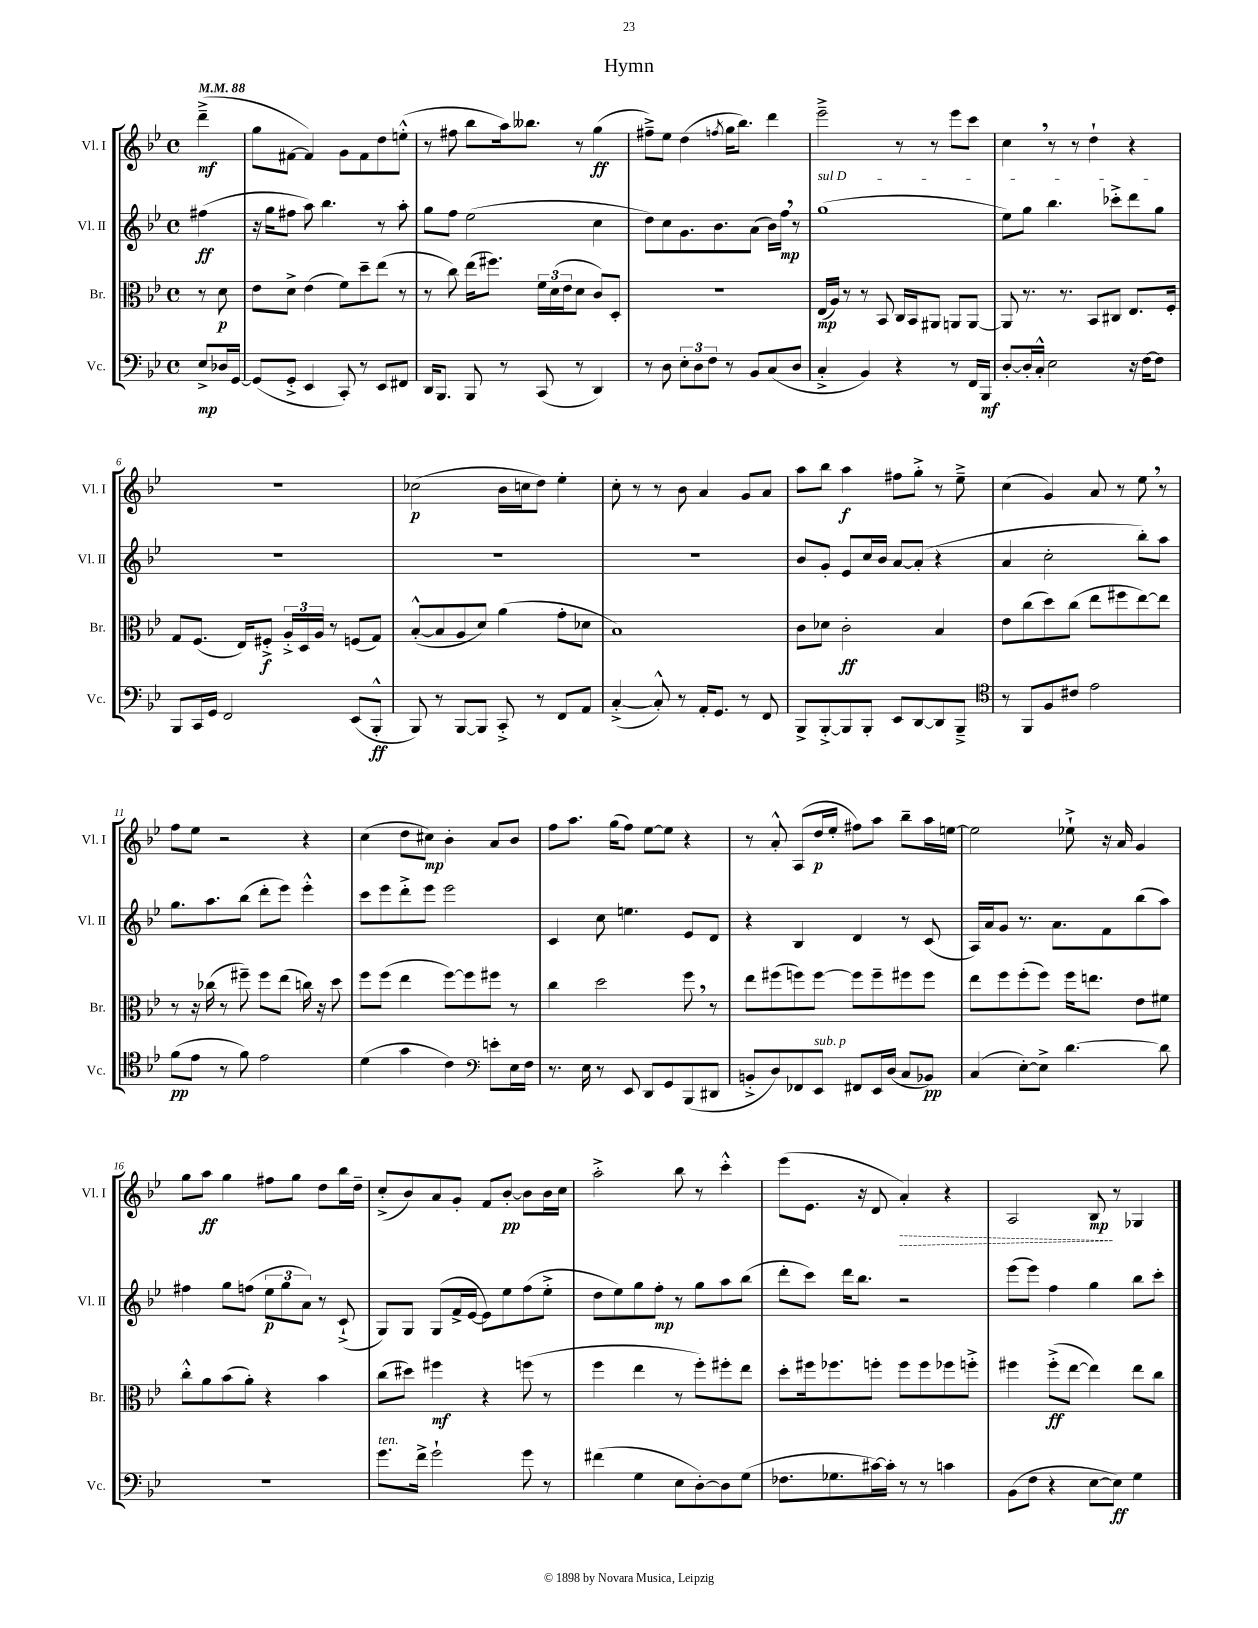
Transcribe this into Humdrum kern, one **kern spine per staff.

**kern	**dynam	**kern	**dynam	**kern	**dynam	**kern	**dynam
*part4	*part4	*part3	*part3	*part2	*part2	*part1	*part1
*staff4	*staff4	*staff3	*staff3	*staff2	*staff2	*staff1	*staff1
*I"Vc.	*	*I"Br.	*	*I"Vl. II	*	*I"Vl. I	*
*I'Vc.	*	*I'Br.	*	*I'Vl. II	*	*I'Vl. I	*
*clefF4	*	*clefC3	*	*clefG2	*	*clefG2	*
*k[b-e-]	*	*k[b-e-]	*	*k[b-e-]	*	*k[b-e-]	*
*M4/4	*	*M4/4	*	*M4/4	*	*M4/4	*
*met(c)	*	*met(c)	*	*met(c)	*	*met(c)	*
*MM88	*	*MM88	*	*MM88	*	*MM88	*
=	=	=	=	=	=	=	=
8E-^/L	mp	8r	.	(4ff#X\	ff	(4ddd~^\	mf
16D-X/L	.	8d\	p	.	.	.	.
[16GG/JJ	.	.	.	.	.	.	.
=1	=1	=1	=1	=1	=1	=1	=1
(8GG/L]	.	8e-\L	.	16r	.	8gg\L	.
.	.	.	.	16gg\KL	.	.	.
8GG'^/J	.	8d^\J	.	8ff#X\J	.	[8f#X\J	.
4EE-/	.	(4e-\	.	8aa\)	.	4f#/])	.
.	.	.	.	4.bb-\	.	.	.
8CC'/)	.	8f\L)	.	.	.	8g\L	.
8r	.	8dd~\	.	.	.	8f#\	.
8EE-/L	.	(8ee-\J	.	8r	.	8dd\	.
8FF#X/J	.	8r	.	8aa'\	.	(8een'^^\J	.
=2	=2	=2	=2	=2	=2	=2	=2
16DD/KL	.	8r	.	8gg\L	.	8r	.
8.BBB-/J	.	.	.	.	.	.	.
.	.	8cc\)	.	8ff\J	.	8ff#X\	.
8BBB-/	.	(16ee-\KL	.	(2ee-\	.	8bb-\L	.
.	.	8.ff#X\J)	.	.	.	.	.
8r	.	.	.	.	.	16aa\k)	.
.	.	.	.	.	.	8.bb--X\J	.
(8CC/	.	24f\LL	.	.	.	.	.
.	.	(24d\	.	.	.	.	.
.	.	24e-\J	.	.	.	.	.
8r	.	8d\J	.	.	.	8r	.
4DD/)	.	8c/L)	.	4cc\	.	(4gg\	ff
.	.	8D'/J	.	.	.	.	.
=3	=3	=3	=3	=3	=3	=3	=3
8r	.	1r	.	8dd\L)	.	8ff#X~^\L)	.
8D\	.	.	.	8cc\	.	8ee-\J	.
12E-'\L	.	.	.	8.g\	.	(4dd\	.
12D\	.	.	.	.	.	.	.
12F\J	.	.	.	.	.	.	.
.	.	.	.	8.b-\	.	.	.
.	.	.	.	.	.	8qffn/	.
8r	.	.	.	.	.	16gg\KL	.
.	.	.	.	.	.	8.bb-\J)	.
8BB-/L	.	.	.	(8a\J	.	.	.
(8C/	.	.	.	16b-\LL)	.	4ddd\	.
.	.	.	.	16ff,\JJ	mp	.	.
8D/J	.	.	.	8r	.	.	.
=4	=4	=4	=4	=4	=4	=4	=4
!	!	!	!	!LO:TX:a:i:t=sul D	!	!	!
4C'^/	.	(16E-/LL	mp	(1gg	.	2eee-~^\	.
.	.	16A/JJ)	.	.	.	.	.
.	.	8r	.	.	.	.	.
4BB-/)	.	8r	.	.	.	.	.
.	.	8BB-/	.	.	.	.	.
4r	.	16C/LL	.	.	.	8r	.
.	.	16BB-/J	.	.	.	.	.
.	.	8AA#X/J	.	.	.	8r	.
8r	.	8AAn/L	.	.	.	8eee-\L	.
16FF/LL	.	[8AA/J	.	.	.	8ccc\J	.
16BBB-/JJ	mf	.	.	.	.	.	.
=5	=5	=5	=5	=5	=5	=5	=5
[8D'/L	.	8AA/]	.	8ee-\L)	.	4cc,\	.
16D'/L]	.	8.r	.	8gg\J	.	.	.
16C'^^/JJ	.	.	.	.	.	.	.
2E-\	.	.	.	4.bb-\	.	8r	.
.	.	8.r	.	.	.	.	.
.	.	.	.	.	.	8r	.
.	.	8BB-/L	.	.	.	4dd`\	.
.	.	8C#X/J	.	8ccc-X'^\L	.	.	.
16r	.	8.E-/L	.	8ddd\	.	4r	.
[16F\KL	.	.	.	.	.	.	.
8F\J]	.	.	.	8gg\J	.	.	.
.	.	16F'/Jk	.	.	.	.	.
!!LO:LB:g=z
=6	=6	=6	=6	=6	=6	=6	=6
8BBB-/L	.	8G/L	.	1r	.	1r	.
16CC/L	.	(8.F/J	.	.	.	.	.
16GG/JJ	.	.	.	.	.	.	.
2FF/	.	.	.	.	.	.	.
.	.	16E-/KL)	.	.	.	.	.
.	.	8F#X'^/J	f	.	.	.	.
.	.	24A'^/LL	.	.	.	.	.
.	.	24D/	.	.	.	.	.
.	.	24A/JJ	.	.	.	.	.
.	.	8r	.	.	.	.	.
(8EE-/L	.	(8Fn/L	.	.	.	.	.
8BBB-'^^/J	ff	8G/J)	.	.	.	.	.
=7	=7	=7	=7	=7	=7	=7	=7
8BBB-/)	.	([8B-'^^/L	.	1r	.	(2cc-X\	p
8r	.	8B-/]	.	.	.	.	.
[8BBB-/L	.	8A/	.	.	.	.	.
8BBB-/J]	.	8d/J)	.	.	.	.	.
8CC'^/	.	(4a\	.	.	.	16b-\LL	.
.	.	.	.	.	.	16ccn\J	.
8r	.	.	.	.	.	8dd\J)	.
8FF/L	.	8g'\L	.	.	.	4ee-'\	.
8AA/J	.	8d-X\J	.	.	.	.	.
=8	=8	=8	=8	=8	=8	=8	=8
([4C'^/	.	1B-)	.	1r	.	8cc'\	.
.	.	.	.	.	.	8r	.
8C'^^/])	.	.	.	.	.	8r	.
8r	.	.	.	.	.	8b-\	.
16AA'/KL	.	.	.	.	.	4a/	.
8.GG/J	.	.	.	.	.	.	.
8r	.	.	.	.	.	8g/L	.
8FF/	.	.	.	.	.	8a/J	.
=9	=9	=9	=9	=9	=9	=9	=9
8BBB-^/L	.	8c\L	.	8b-/L	.	8aa\L	.
[8BBB-'^/	.	8d-X\J	.	8g'/J	.	8bb-\J	.
8BBB-/]	.	2c'\	ff	8e-/L	.	4aa\	f
8BBB-'/J	.	.	.	16cc/L	.	.	.
.	.	.	.	16b-/JJ	.	.	.
8EE-/L	.	.	.	[8a/L	.	8ff#X\L	.
[8DD/	.	.	.	(8a'/J]	.	8gg'^\J	.
8DD/]	.	4B-/	.	4r	.	8r	.
8BBB-~^/J	.	.	.	.	.	8ee-~^\	.
=10	=10	=10	=10	=10	=10	=10	=10
*clefC4	*	*	*	*	*	*	*
8r	.	8e-\L	.	4a/	.	(4cc\	.
8FF/L	.	(8cc\	.	.	.	.	.
8F/	.	8dd\)	.	2cc'\	.	4g/)	.
8c#X/J	.	(8cc\J	.	.	.	.	.
2e-\	.	8ee-\L	.	.	.	8a/	.
.	.	8ff#X\	.	.	.	8r	.
.	.	[8ee-\)	.	8bb-'\L)	.	8ee-,\	.
.	.	8ee-\J]	.	8aa\J	.	8r	.
!!LO:LB:g=z
=11	=11	=11	=11	=11	=11	=11	=11
(8f\L	pp	8r	.	8.gg\L	.	8ff\L	.
8e-\J	.	16r	.	.	.	8ee-\J	.
.	.	(16cc-X\	.	8.aa\	.	.	.
8r	.	8r	.	.	.	2r	.
8f\)	.	8ff#X~\)	.	(8bb-\J	.	.	.
2e-\	.	8ff#\L	.	8ddd'\L	.	.	.
.	.	(8ee-\J	.	8eee-\J)	.	.	.
.	.	16ccn\)	.	4eee-'^^\	.	4r	.
.	.	16r	.	.	.	.	.
.	.	8dd\	.	.	.	.	.
=12	=12	=12	=12	=12	=12	=12	=12
(4d\	.	8ff\L	.	8ccc\L	.	(4cc\	.
.	.	(8ff\J	.	8eee-\	.	.	.
4g\	.	4ee-\	.	8ddd'^\	.	8dd\L	.
.	.	.	.	8eee-\J	.	8cc#X\J)	mp
4c\)	.	[8ff\L)	.	2eee-\	.	4b-'\	.
.	.	8ff\]	.	.	.	.	.
*clefF4	*	*	*	*	*	*	*
8en'\L	.	8ff#X\J	.	.	.	8a/L	.
16E-\L	.	8r	.	.	.	8b-/J	.
16F\JJ	.	.	.	.	.	.	.
=13	=13	=13	=13	=13	=13	=13	=13
8.r	.	4cc\	.	4c/	.	8ff\L	.
.	.	.	.	.	.	8.aa\J	.
16E-\	.	.	.	.	.	.	.
8r	.	2dd\	.	8cc\	.	.	.
.	.	.	.	.	.	(16gg\KL	.
8EE-/	.	.	.	4.een\	.	8ff\J)	.
8DD/L	.	.	.	.	.	[8ee-\L	.
8GG/	.	.	.	.	.	8ee-\J]	.
(8BBB-/	.	8ff,\	.	8e-/L	.	4r	.
8DD#X/J	.	8r	.	8d/J	.	.	.
=14	=14	=14	=14	=14	=14	=14	=14
8BBn'^/L	.	8ee-\L	.	4r	.	8r	.
8D/)	.	(8ff#X\	.	.	.	8a'^^/	.
8FF-X/	.	8ffn\)	.	4B-/	.	(8A/L	.
!LO:TX:a:i:t=sub. p	!	!	!	!	!	!	!
8EE-/J	.	[8ff\J	.	.	.	16dd/L	p
.	.	.	.	.	.	16ee-'/JJ	.
8FF#X/L	.	8ff\L]	.	4d/	.	8ff#X\L)	.
16EE-/L	.	8ff~\	.	.	.	8aa\J	.
(16D/JJ	.	.	.	.	.	.	.
8C/L	.	8ff#X\	.	8r	.	8bb-~\L	.
8BB-X/J)	pp	8ff#\J	.	(8c/	.	16aa\L	.
.	.	.	.	.	.	[16een\JJ	.
=15	=15	=15	=15	=15	=15	=15	=15
(4C/	.	8ee-\L	.	16A/LL)	.	2ee\]	.
.	.	.	.	16a/J	.	.	.
.	.	8ff\	.	8g/J	.	.	.
[8E-'\L)	.	(8ff'\	.	8.r	.	.	.
8E-^\J]	.	8ff\J)	.	.	.	.	.
.	.	.	.	8.a\L	.	.	.
[4.d\	.	16ff\KL	.	.	.	8ee-X`^\	.
.	.	8.een\J	.	.	.	.	.
.	.	.	.	8f\	.	16r	.
.	.	.	.	.	.	16a/	.
.	.	8e-\L	.	(8bb-\	.	4g/	.
8d\]	.	8f#X\J	.	8aa\J)	.	.	.
!!LO:LB:g=z
=16	=16	=16	=16	=16	=16	=16	=16
1r	.	8cc'^^\L	.	4ff#X\	.	8gg\L	.
.	.	8a\	.	.	.	8aa\J	ff
.	.	(8b-\	.	8gg\L	.	4gg\	.
.	.	8a'\J)	.	(8ffn\J	.	.	.
.	.	4r	.	12ee-\L	p	8ff#X\L	.
.	.	.	.	12gg\	.	.	.
.	.	.	.	.	.	8gg\J	.
.	.	.	.	12a\J)	.	.	.
.	.	4b-\	.	8r	.	8dd\L	.
.	.	.	.	(8c`^/	.	16bb-\L	.
.	.	.	.	.	.	16dd~\JJ	.
=17	=17	=17	=17	=17	=17	=17	=17
!LO:TX:a:i:t=ten.	!	!	!	!	!	!	!
8.g\L	.	(8cc\L	.	8G/L)	.	(8cc'^/L	.
.	.	8dd#X\J)	.	8G/J	.	8b-/)	.
16f^\Jk	.	.	.	.	.	.	.
2g`\	.	4ff#X\	mf	(8G/L	.	8a/	.
.	.	.	.	16f^/L	.	8g'/J	.
.	.	.	.	[16e-/JJ	.	.	.
.	.	4r	.	8e-\L])	.	8f/L	.
.	.	.	.	8ee-\	.	[8b-'/J	pp
8g\	.	(8ffn\	.	(8ff\	.	8b-\L]	.
8r	.	8r	.	8ee-'^\J	.	16b-\L	.
.	.	.	.	.	.	16cc\JJ	.
=18	=18	=18	=18	=18	=18	=18	=18
(4f#X\	.	4ff\	.	8dd\L	.	2aa'^\	.
.	.	.	.	8ee-\)	.	.	.
4G\	.	4ee-\	.	8gg\	.	.	.
.	.	.	.	8ff'\J	mp	.	.
8E-\L	.	8r	.	8r	.	8bb-\	.
[8D'\)	.	8ff'\L)	.	8gg\L	.	8r	.
8D\]	.	8ff#X'\	.	8aa\	.	4ccc'^^\	.
(8G\J	.	8ee-\J	.	(8bb-\J	.	.	.
=19	=19	=19	=19	=19	=19	=19	=19
8.F-X\L	.	8dd'\L	.	8ddd'\L	.	(8eee-\L	.
.	.	16ff#X\k	.	8ccc\J)	.	8.e-\J	.
8.G-X\	.	8.ff-X\	.	.	.	.	.
.	.	.	.	16ddd\KL	.	.	.
.	.	.	.	8.bb-\J	.	16r	.
[16c#X\L)	.	8ffn'\J	.	.	.	8d/	.
16c#'\JJ]	.	.	.	.	.	.	.
!	!	!	!	!	!	!	!LO:HP:b
8r	.	8ff\L	.	2r	.	4a'/)	>
8r	.	8ff\	.	.	.	.	.
4cn\	.	8ff-X\	.	.	.	4r	.
.	.	8ffn'^\J	.	.	.	.	.
=20	=20	=20	=20	=20	=20	=20	=20
(8BB-\L	.	4ff#X\	.	(8eee-\L	.	2A/	.
8F\J	.	.	.	8eee-\J)	.	.	.
4r	.	(8ff#'^\L	ff	4ff\	.	.	.
.	.	[8ee-\J	.	.	.	.	.
[8E-\L	.	4ee-\])	.	4gg\	.	8B-/	mp
8E-\J])	ff	.	.	.	.	8r	]
4G\	.	8ee-\L	.	8bb-\L	.	4G-X/	.
.	.	8cc\J	.	8ccc'\J	.	.	.
==	==	==	==	==	==	==	==
*-	*-	*-	*-	*-	*-	*-	*-
